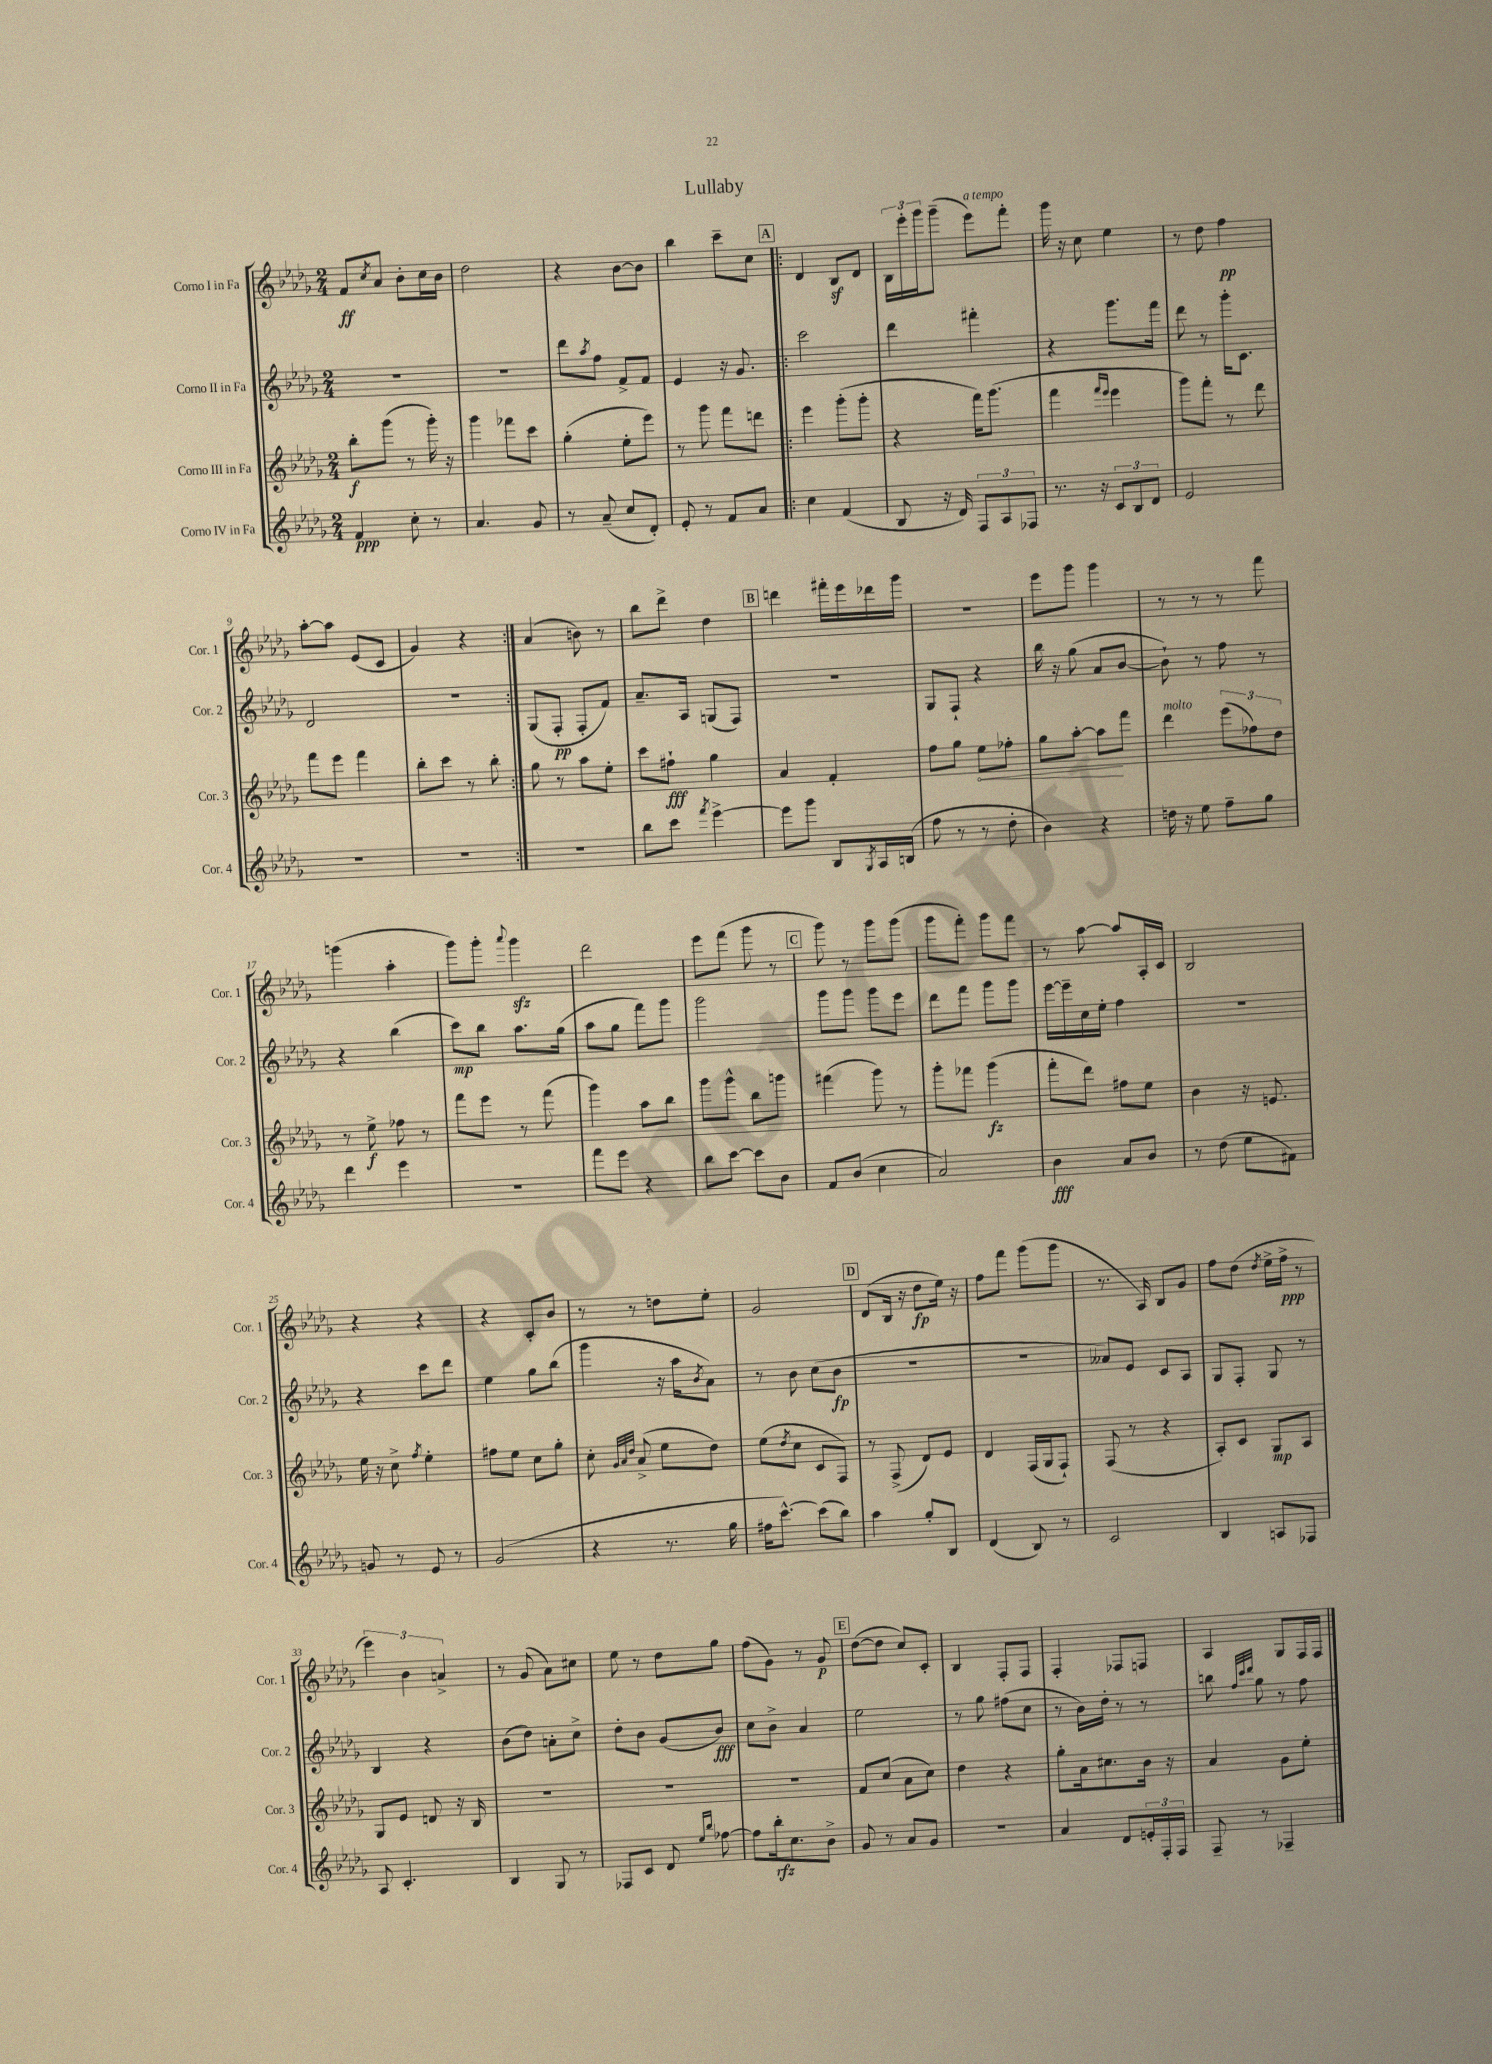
\header { title = "Lullaby" }
<<
\new StaffGroup <<
\new Staff = "s0" \with { instrumentName = "Corno I in Fa" shortInstrumentName = "Cor. 1" } {
    \clef treble \key des \major \numericTimeSignature \time 2/4
    f'8\ff \acciaccatura { c''8 } aes'8 bes'8-. c''16 bes'16 |
    des''2 |
    r4 bes'8~ bes'8 |
    bes''4 c'''8-- c''8 |
    \repeat volta 2 { \mark \markup { \box "A" } des'4 bes8\sf des'8 |
    \tuplet 3/2 { bes16 ees'''16-. ges'''16 } ges'''8--( ees'''8^\markup { \italic "a tempo" }) f'''8-. |
    ges'''16 r16 c''8 ees''4 |
    r8 des''8 f''4\pp |
    aes''8~-. aes''8 ees'8( c'8 |
    ges'4) r4 | }
    aes'4( b'8) r8 |
    bes''8 des'''8-> des''4 |
    \mark \markup { \box "B" } d'''4 fis'''16-. ees'''16 des'''16 ges'''16 |
    r2 |
    ees'''8 ges'''8 ges'''4 |
    r8 r8 r8 f'''8 |
    g'''4( aes''4-. |
    ges'''8) ges'''8-. \appoggiatura { aes'''8 } ges'''4\sfz |
    des'''2 |
    ees'''8 f'''8( ges'''8 r8 |
    \mark \markup { \box "C" } ges'''8) r8 ges'''8 ges'''8( |
    ges'''8 f'''8-.) ges'''8 f'''8 |
    r8 aes''8~ aes''8 aes16-. c'16 |
    bes2 |
    r4 r4 |
    r4 c'8-. bes'8 |
    r8 r8 d''8 ees''8-. |
    ges'2 |
    \mark \markup { \box "D" } des'8( bes16 r16 des''8\fp ees''16) r16 |
    f''8 f'''8 ges'''8( ges'''8 |
    r8. aes16) bes8 ges'8 |
    f''8 des''8( \acciaccatura { des''8 } ees''16-> f''16->\ppp r8 |
    \tuplet 3/2 { ees'''4) bes'4 a'4-> } |
    r8 ges'8( aes'8) cis''8 |
    ees''8 r8 des''8 ges''8 |
    f''8( ges'8) r8 ges'8\p |
    \mark \markup { \box "E" } des''8~( des''8 c''8) c'8-. |
    bes4 f8-. f8 |
    f4-. fes8 f8 |
    aes4 ges8 f16 f16 \bar "|." |
}
\new Staff = "s1" \with { instrumentName = "Corno II in Fa" shortInstrumentName = "Cor. 2" } {
    \clef treble \key des \major \numericTimeSignature \time 2/4
    R2 |
    R2 |
    des'''8 \acciaccatura { aes''8 } f''8 f'8-> f'8 |
    ees'4 r16 ges'8. |
    \repeat volta 2 { \mark \markup { \box "A" } c'''2 |
    des'''4 fis'''4-. |
    r4 ges'''8. f'''16 |
    des'''8 r8 ges'''16-. c'8. |
    des'2 |
    R2 | }
    ges8( f8-.\pp f8-. f'8) |
    aes'8.-- aes16 g8( f8) |
    \mark \markup { \box "B" } r2 |
    ges8 f8-! r4 |
    bes''16 r16 ges''8( aes'8 bes'8~ |
    bes'8-!) r8 f''8 r8 |
    r4 bes''4( |
    c'''8\mp) bes''8 aes''8. ges''16( |
    aes''8 ges''8 f'''8) ges'''8 |
    ges'''2 |
    \mark \markup { \box "C" } ges'''8 ges'''8 ges'''8 ees'''8 |
    des'''8 f'''8 ges'''8 ges'''8 |
    ees'''16~ ees'''16-- c''16 ees''16-. f''4 |
    R2 |
    r4 c'''8 des'''8 |
    ees''4 ges''8 bes''8( |
    ges'''4 r16 aes''16 \acciaccatura { bes'8 } aes'8) |
    r8 bes'8 c''8( bes'8\fp |
    \mark \markup { \box "D" } r2 |
    r2 |
    aeses'8) ees'8 c'8 aes8 |
    ges8 f8-. ges8 r8 |
    bes4 r4 |
    bes'8( des''8) a'8-. c''8-> |
    des''8-. bes'8 ges'8( bes'8\fff) |
    c''8 bes'8-> aes'4 |
    \mark \markup { \box "E" } ees''2 |
    r8 ges''8 fis''8( c''8 |
    r8 bes'16) des''16-. r8 r8 |
    b''8 \grace { f''32 c'''32 des'''32 } ges''8 r8 f''8 \bar "|." |
}
\new Staff = "s2" \with { instrumentName = "Corno III in Fa" shortInstrumentName = "Cor. 3" } {
    \clef treble \key des \major \numericTimeSignature \time 2/4
    bes''8-.\f ges'''8( r8 ges'''16-.) r16 |
    ges'''4 fes'''8 c'''8 |
    ges''4-.( ees''8-. ees'''8) |
    r8 ges'''8 f'''8 d'''8 |
    \repeat volta 2 { \mark \markup { \box "A" } ees'''4 ges'''8-.( ges'''8-. |
    r4 f'''16) ges'''8.( |
    f'''4 \grace { f'''16 ees'''16 } ees'''4 |
    ges'''8) f'''8-. r8 des'''8 |
    f'''8 ees'''8 f'''4 |
    bes''8-. c'''8 r8 bes''8-. | }
    ges''8 r8 aes''8 ees''8-. |
    c'''8 fis''8-!\fff ges''4 |
    \mark \markup { \box "B" } aes'4 f'4-. |
    f''8 ges''8 \once \override Hairpin.circled-tip = ##t ees''8\< fes''8-. |
    ges''8 aes''8~-. aes''8\! f'''8 |
    des'''4^\markup { \italic "molto" } \tuplet 3/2 { ees'''8( fes''8) des''8 } |
    r8 ees''8->\f fes''8 r8 |
    f'''8 ees'''8 r8 f'''8( |
    ges'''4) aes''8 bes''8 |
    ges'''8 ges'''8-^ bes''8 g'''8 |
    \mark \markup { \box "C" } fis'''4( ges'''8) r8 |
    ges'''8-. fes'''8 ges'''4\fz( |
    f'''8-. des'''8) fis''8 ees''8 |
    bes'4 r16 e'8. |
    ees''16 r16 c''8-> \acciaccatura { f''8 } ees''4-. |
    fis''8 ees''8 c''8 ges''8-. |
    c''8-. \grace { ges'32 aes'32 des''32 } aes'8->( ees''8 des''8) |
    ees''8( \acciaccatura { des''8 } c''8 c'8 f8) |
    \mark \markup { \box "D" } r8 f8->( des'8) ees'8 |
    des'4 f16( ges16 f8-!) |
    f8( r8 r4 |
    aes8-.) c'8 ges8\mp aes8 |
    ges8 ees'8 d'8 r16 bes16 |
    R2 |
    R2 |
    R2 |
    \mark \markup { \box "E" } f'8 c''8( aes'8 c''8) |
    des''4 r4 |
    ges''8-. aes'16 cis''8. bes'16 r16 |
    aes'4 ges'8 ees''8-. \bar "|." |
}
\new Staff = "s3" \with { instrumentName = "Corno IV in Fa" shortInstrumentName = "Cor. 4" } {
    \clef treble \key des \major \numericTimeSignature \time 2/4
    f'4\ppp c''8-. r8 |
    aes'4. ges'8 |
    r8 aes'8--( c''8 des'8-.) |
    ees'8-. r8 f'8 aes'8 |
    \repeat volta 2 { \mark \markup { \box "A" } c''4 f'4( |
    bes8 r16 des'16) \tuplet 3/2 { f8 aes8 fes8 } |
    r8. r16 \tuplet 3/2 { c'8 bes8 des'8 } |
    ees'2 |
    R2 |
    R2 | }
    R2 |
    bes''8 c'''8 \acciaccatura { f'''8 } ees'''4~-> |
    \mark \markup { \box "B" } ees'''8 ges'''8 bes8 \acciaccatura { ges8 } aes16 b16( |
    f''8 r8 r8 des''8-. |
    bes'4) r4 |
    d''16 r16 ees''8 f''8-- ges''8 |
    des'''4 ees'''4 |
    r2 |
    f'''8 ees'''8 r4 |
    bes''8 c'''8~ c'''8 bes'8 |
    \mark \markup { \box "C" } f'8 bes'8( c''4 |
    aes'2) |
    bes'4\fff aes'8 bes'8 |
    r8 des''8( ees''8 fis'8) |
    g'8 r8 ees'8 r8 |
    ges'2( |
    r4 r8. ges''16 |
    fis''16 c'''8.~-^) c'''8( bes''8) |
    \mark \markup { \box "D" } aes''4 ges''8-. bes8 |
    des'4( bes8) r8 |
    c'2 |
    bes4 a8 fes8 |
    aes8 c'4.-. |
    bes4 ges8 r8 |
    fes8 c'8 des'8 \grace { ees''16 bes''16 } fes''8~ |
    fes''8 bes''16-.\rfz c''8. bes'8-> |
    \mark \markup { \box "E" } ges'8 r8 aes'8 ges'8 |
    r2 |
    aes'4 des'8 \tuplet 3/2 { e'16-. f16-. f16 } |
    f8-- r8 fes4-- \bar "|." |
}
>>
>>
